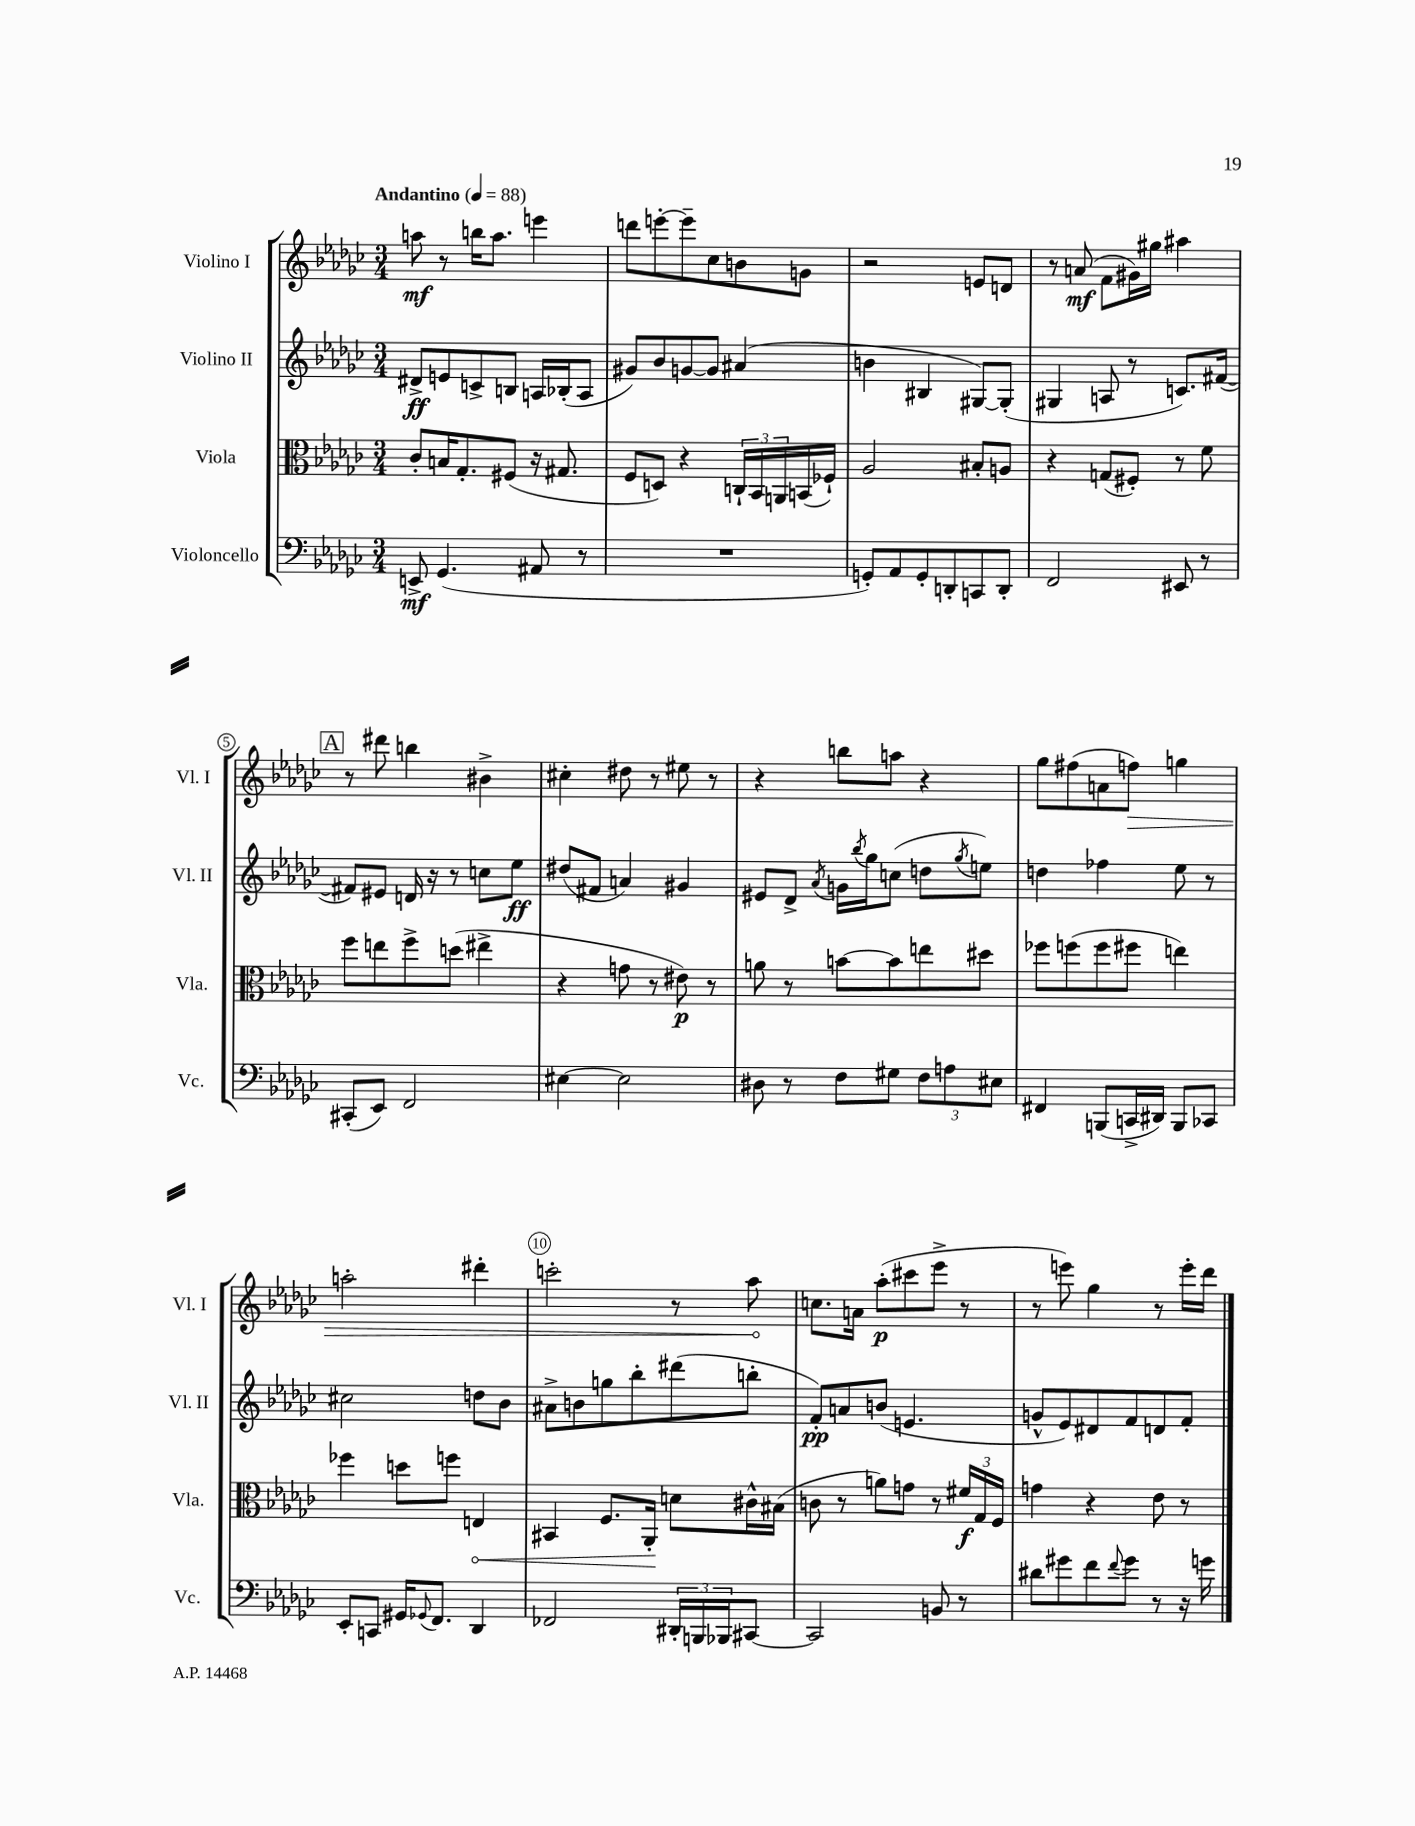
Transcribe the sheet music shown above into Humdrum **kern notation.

**kern	**kern	**kern	**kern
*staff4	*staff3	*staff2	*staff1
*clefF4	*clefC3	*clefG2	*clefG2
*k[b-e-a-d-g-c-]	*k[b-e-a-d-g-c-]	*k[b-e-a-d-g-c-]	*k[b-e-a-d-g-c-]
*M3/4	*M3/4	*M3/4	*M3/4
*MM88	*MM88	*MM88	*MM88
8EE^/	8c-'/L	8d#^/L	8aa\
(4.GG-/	16B/K	8e/	8r
.	8.G-'/	.	.
.	.	8c^/	16bb\LK
.	.	.	8.aa\J
.	(8F#/J	8B/J	.
8AA#/	16r	16A/LL	4eee\
.	8.G#/	(16B-'/J	.
8r	.	8A/J	.
=	=	=	=
2.r	8F/L	8g#/L)	8ddd\L
.	8D/J)	8b-/	[8eee'\
.	4r	[8g/	8eee~\]
.	.	8g/]J	8cc-\
.	24C`/LL	(4a#/	8b\
.	24BB-/	.	.
.	24AA/	.	.
.	(16BB/	.	8g\J
.	16F-`/JJ)	.	.
=	=	=	=
8GG'/L)	2A-/	4b\	2r
8AA-/	.	.	.
8GG'/	.	4B#/	.
8DD'/	.	.	.
8CC/	8B#'/L	[8G#/L)	8e/L
8DD'/J	8A/J	(8G#'/]J	8d/J
=	=	=	=
2FF/	4r	4G#/	8r
.	.	.	(8a/
.	(8G/L	8A/	8f\L
.	8F#'/J)	8r	16g#\L)
.	.	.	16gg#\JJ
8EE#/	8r	8.c/L)	4aa#\
8r	8f\	.	.
.	.	([16f#/Jk	.
=	=	=	=
(8CC#'/L	8ff\L	8f#/]L)	8r
8EE-/J)	8ee\	8e#/J	8ddd#\
2FF/	8ff^\	16d/	4bb\
.	.	16r	.
.	(8dd\J	8r	.
.	4ee#^\	8cc\L	4b#^\
.	.	8ee-\J	.
=	=	=	=
[4E#\	4r	(8dd#/L	4cc#'\
.	.	8f#/J	.
2E#\]	8g\	4a/)	8dd#\
.	8r	.	8r
.	8e#\)	4g#/	8ee#\
.	8r	.	8r
=	=	=	=
8D#\	8a\	8e#/L	4r
8r	8r	8d-^/J	.
.	.	8qa-/	.
8F\L	[8b\L	16g\LL	8bb\L
.	.	8qbb-/	.
.	.	16gg-\J	.
8G#\J	8b\]	(8cc\J	8aa\J
12F\L	8ee\	8dd\L	4r
12A\	.	.	.
.	.	8qgg-/	.
.	8dd#\J	8ee\J)	.
12E#\J	.	.	.
=	=	=	=
4FF#/	8ff-\L	4dd\	8gg-\L
.	(8ff\	.	(8ff#\
(8BBB/L	8ff\	4ff-\	8a\
16CC^/L	8ff#\J	.	8ff\J)
16DD#/JJ)	.	.	.
8BBB/L	4ee\)	8ee-\	4gg\
8CC-/J	.	8r	.
=	=	=	=
8EE-'/L	4ff-\	2cc#\	2aa'\
8CC/J	.	.	.
16GG#/LK	8dd\L	.	.
8qqGG-/	.	.	.
8.FF/J	.	.	.
.	8ff\J	.	.
4DD-/	4E/	8dd\L	4ddd#'\
.	.	8b-\J	.
=	=	=	=
2FF-/	4BB#/	8a#^\L	2ccc'\
.	.	8b\	.
.	8.F/L	8gg\	.
.	.	8bb-'\	.
.	16AA-'/Jk	.	.
24DD#'/LL	8d\L	(8ddd#\	8r
24BBB/	.	.	.
24BBB-/J	.	.	.
[8CC#/J	16c#^^\L	8bb'\J	8aa-\
.	(16B#\JJ	.	.
=	=	=	=
2CC#/]	8c\	8f'/L)	8.cc\L
.	8r	8a/	.
.	.	.	16a\Jk
.	8a\L)	(8b/J	(8aa-'\L
.	8g\J	4.e/	8ccc#\
8BB/	8r	.	8eee-^\J
8r	24f#/LL	.	8r
.	24G-/	.	.
.	24F/JJ	.	.
=	=	=	=
8d#\L	4g\	8g^^/L	8r
8g#\	.	8e-/)	8eee\)
8f\	4r	8d#/	4gg-\
8qqf/	.	.	.
8g#\J	.	8f/	.
8r	8e-\	8d/	8r
16r	8r	8f'/J	16eee'\LL
16g\	.	.	16ddd-\JJ
==	==	==	==
*-	*-	*-	*-
